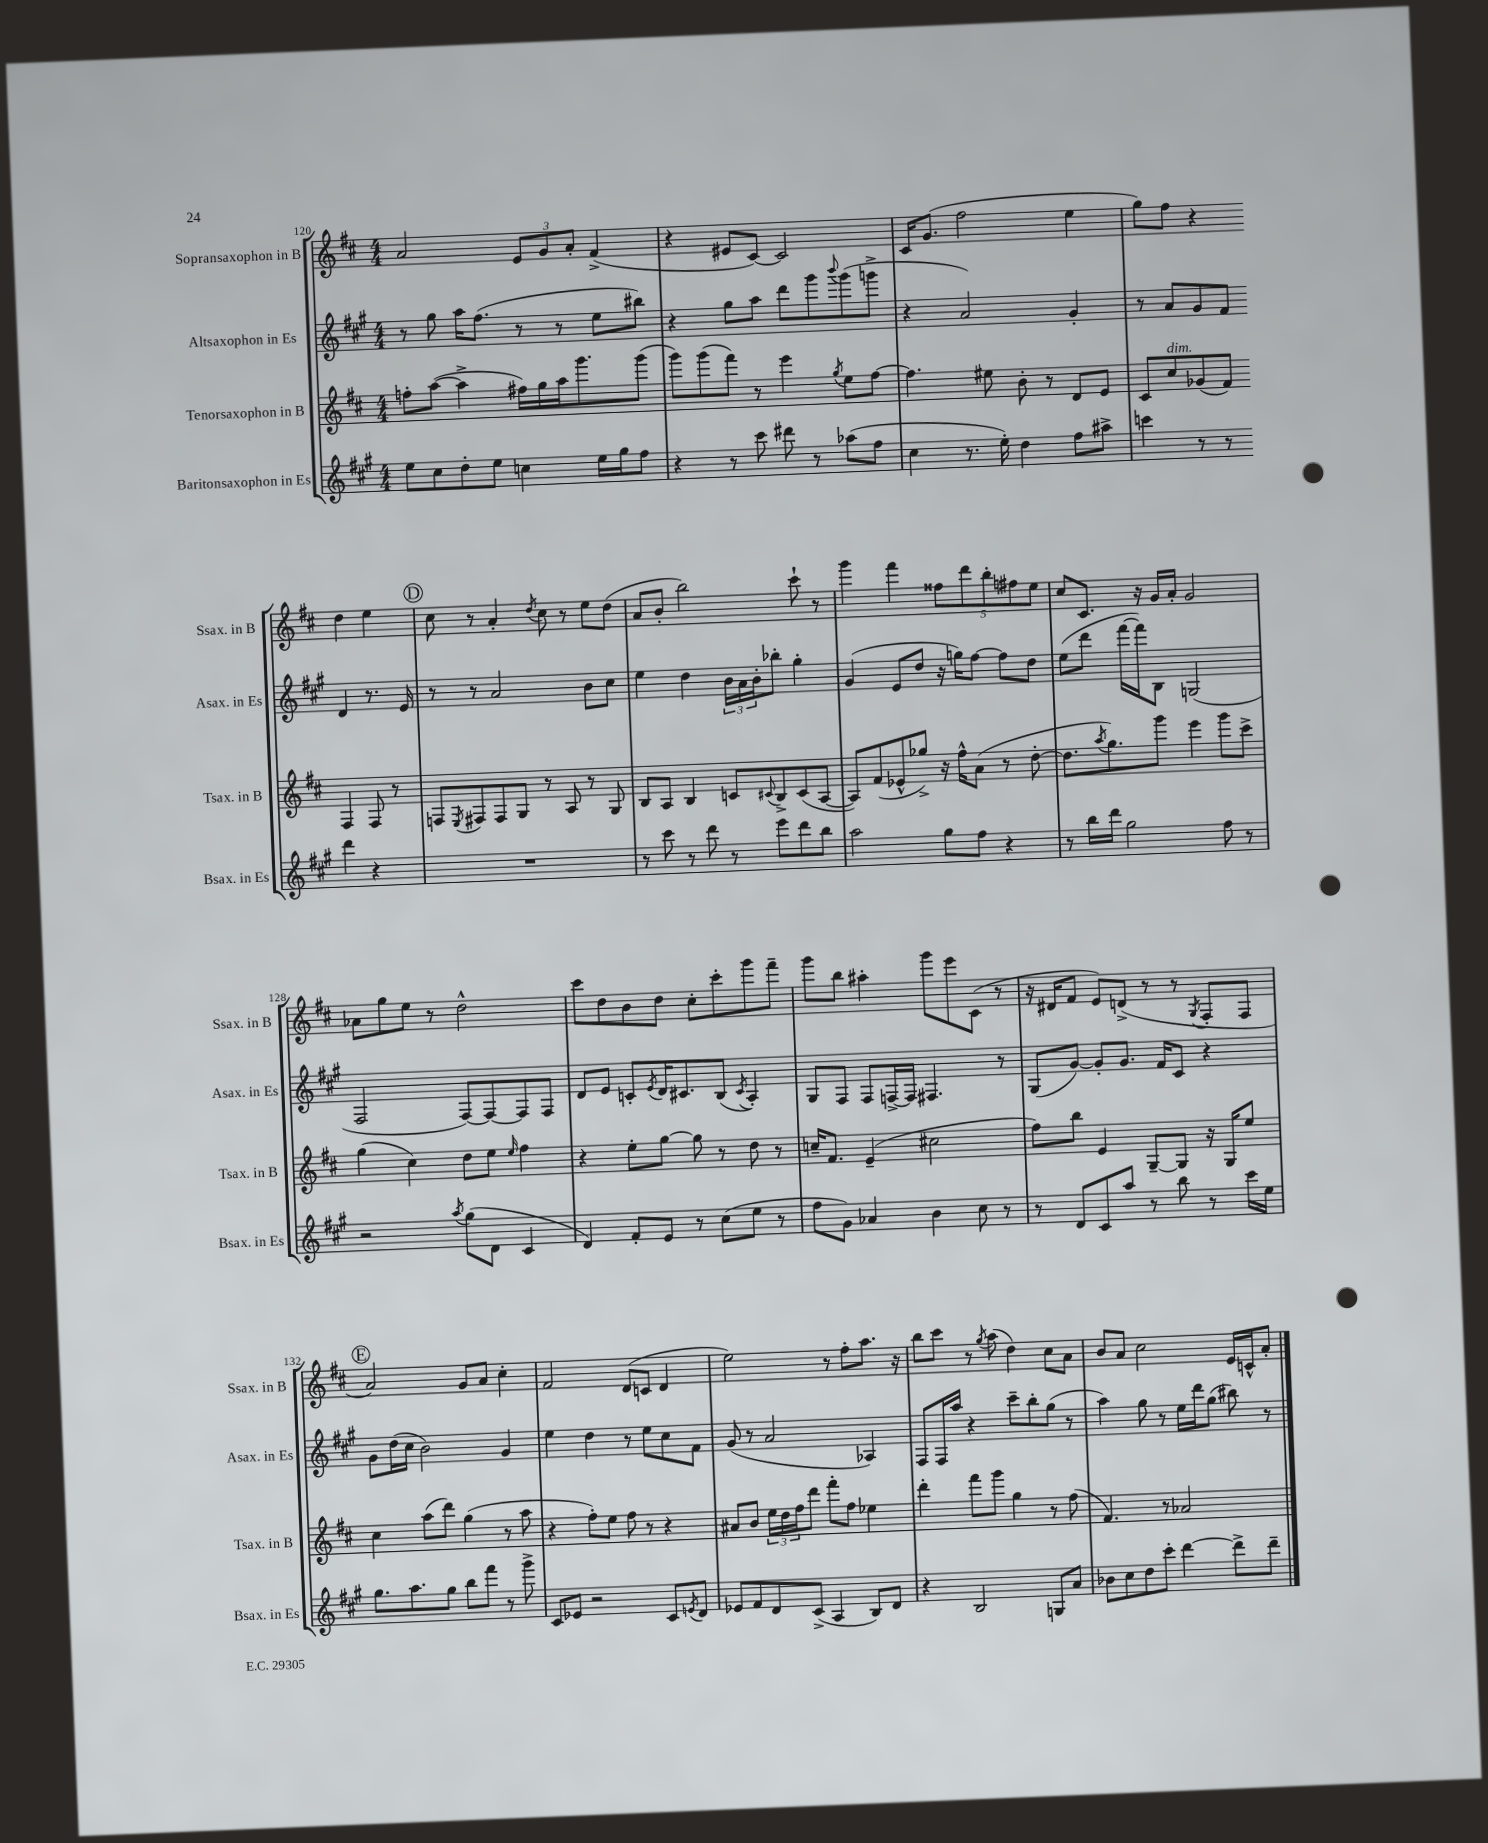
<<
\new StaffGroup <<
\new Staff = "s0" \with { instrumentName = "Sopransaxophon in B" shortInstrumentName = "Ssax. in B" } {
    \clef treble \key d \major \numericTimeSignature \time 4/4
    a'2 \tuplet 3/2 { e'8 g'8 a'8-. } fis'4->( |
    r4 eis'8 cis'8~) cis'2 |
    cis'16 g'8.( fis''2 e''4 |
    g''8) fis''8 r4 d''4 e''4 |
    \mark \markup { \circle "D" } cis''8 r8 a'4-. \acciaccatura { d''8 } cis''8 r8 e''8 d''8( |
    a'8 b'8-. b''2) cis'''8-! r8 |
    g'''4 fis'''4 \tuplet 5/4 { fisis''8 d'''8 b''8-. fis''8 e''8 } |
    cis''8 cis'8. r16 g'16 a'16-. g'2 |
    aes'8 g''8 e''8 r8 d''2-^ |
    cis'''8 d''8 b'8 d''8 cis''8-. cis'''8-. g'''8 fis'''8-- |
    g'''8 b''8 ais''4-. g'''8 e'''8 cis'8( r8 |
    r16 dis'16 fis'8 e'8) d'8->( r8 r8 \acciaccatura { g8 } fis8-. fis8 |
    \mark \markup { \circle "E" } a'2) g'8 a'8 cis''4-. |
    fis'2 d'8( c'8 d'4 |
    e''2) r8 fis''8-. a''8. r16 |
    b''8 cis'''8 r8 \acciaccatura { g''8 } a''8( d''4) cis''8 a'8 |
    b'8 a'8 cis''2 e'16 c'16-^ a'8-. \bar "|." |
}
\new Staff = "s1" \with { instrumentName = "Altsaxophon in Es" shortInstrumentName = "Asax. in Es" } {
    \clef treble \key a \major \numericTimeSignature \time 4/4
    r8 gis''8 a''16 fis''8.( r8 r8 e''8 bis''8) |
    r4 gis''8 a''8 d'''8 gis'''8 \appoggiatura { b'''8 } gis'''8( g'''8-> |
    r4 a'2) gis'4-. |
    r8 a'8 gis'8 fis'8 d'4 r8. e'16 |
    \mark \markup { \circle "D" } r8 r8 a'2 b'8 cis''8 |
    e''4 d''4 \tuplet 3/2 { b'16 a'16 b'16-. } bes''8-. gis''4-. |
    gis'4( e'8 d''8 r16 g''16) fis''8~ fis''8 d''8 |
    e''8( d'''8 fis'''16~ fis'''16) b8 g2( |
    fis2 fis8~) fis8~ fis8 fis8 |
    d'8 e'8 c'8-. \acciaccatura { e'8 } d'16 cis'8. b8( \acciaccatura { cis'8 } a4-.) |
    gis8 fis8 fis8 f16~-> f16 fis4. r8 |
    gis8( gis'8~) gis'8-. gis'8. fis'16 cis'8 r4 |
    \mark \markup { \circle "E" } gis'8 d''16( cis''16 b'2) gis'4 |
    e''4 d''4 r8 e''8 cis''8 fis'8 |
    gis'8( r8 a'2 aes4) |
    fis8 fis16 a''16 r4 cis'''8-- b''8-. gis''8( r8 |
    a''4) gis''8 r8 e''16 d'''16 gis''8( bis''8) r8 \bar "|." |
}
\new Staff = "s2" \with { instrumentName = "Tenorsaxophon in B" shortInstrumentName = "Tsax. in B" } {
    \clef treble \key d \major \numericTimeSignature \time 4/4
    f''8-. a''8~( a''4-> fis''16) g''16 a''16 g'''8. g'''8( |
    g'''8) g'''8( fis'''8) r8 e'''4 \acciaccatura { g''8 } e''8 fis''8~ |
    fis''4. eis''8 b'8-. r8 d'8 e'8 |
    cis'8 cis''8^\markup { \italic "dim." } ges'8( fis'8) fis4 fis8 r8 |
    \mark \markup { \circle "D" } f8 \acciaccatura { e8 } fis8 fis8 g8 r8 a8 r8 g8 |
    b8 a8 b4 c'8 \appoggiatura { cis'8 } b8-> cis'8( a8~ |
    a8) fis'8( ees'8-^ ges''8->) r16 fis''16-^ a'8( r8 d''8~-. |
    d''8. \acciaccatura { a''8 } g''8.) g'''8 e'''4 g'''8 cis'''8-> |
    g''4( cis''4) d''8 e''8 \grace { e''16 } fis''4 |
    r4 e''8-. g''8~ g''8 r8 d''8 r8 |
    c''16-- fis'8. e'4--( cis''2 |
    fis''8) b''8 e'4 g8~-- g8 r16 g16 e''8 |
    \mark \markup { \circle "E" } cis''4 a''8( d'''8) g''4( r8 a''8 |
    r4 fis''8-.) e''8 fis''8 r8 r4 |
    ais'8 b'8 \tuplet 3/2 { e''16 d''16 fis''16 } d'''8 fis'''8-. fis''8 ees''4 |
    d'''4-. fis'''8 g'''8 g''4 r8 fis''8( |
    fis'4.) r8 aes'2 \bar "|." |
}
\new Staff = "s3" \with { instrumentName = "Baritonsaxophon in Es" shortInstrumentName = "Bsax. in Es" } {
    \clef treble \key a \major \numericTimeSignature \time 4/4
    e''8 cis''8 d''8-. e''8 c''4 e''16 gis''16 fis''8 |
    r4 r8 cis'''8 dis'''8 r8 aes''8( fis''8 |
    cis''4 r8. e''16-.) d''4 fis''8 ais''8-> |
    c'''4 r8 r8 d'''4 r4 |
    \mark \markup { \circle "D" } R1 |
    r8 cis'''8 r8 d'''8 r8 e'''8 d'''8 b''8 |
    a''2 gis''8 fis''8 r4 |
    r8 b''16 d'''16 gis''2 fis''8 r8 |
    r2 \acciaccatura { a''8 } gis''8( d'8 cis'4 |
    d'4) fis'8-. e'8 r8 cis''8( e''8 r8 |
    fis''8 gis'8) aes'4 b'4 cis''8 r8 |
    r8 d'8 cis'8 a''8 r8 b''8 r8 cis'''16 e''16 |
    \mark \markup { \circle "E" } gis''8. a''8. gis''8 b''8 fis'''8 r8 gis'''8-> |
    cis'8 ees'8 r2 cis'8 \acciaccatura { e'8 } d'8 |
    ees'8 fis'8 d'8 cis'8->( a4 b8) d'8 |
    r4 b2 g8 a'8 |
    bes'8 cis''8 d''8 cis'''8-. d'''4~ d'''8-> d'''8-- \bar "|." |
}
>>
>>
\layout { \context { \Score currentBarNumber = #120 } }
